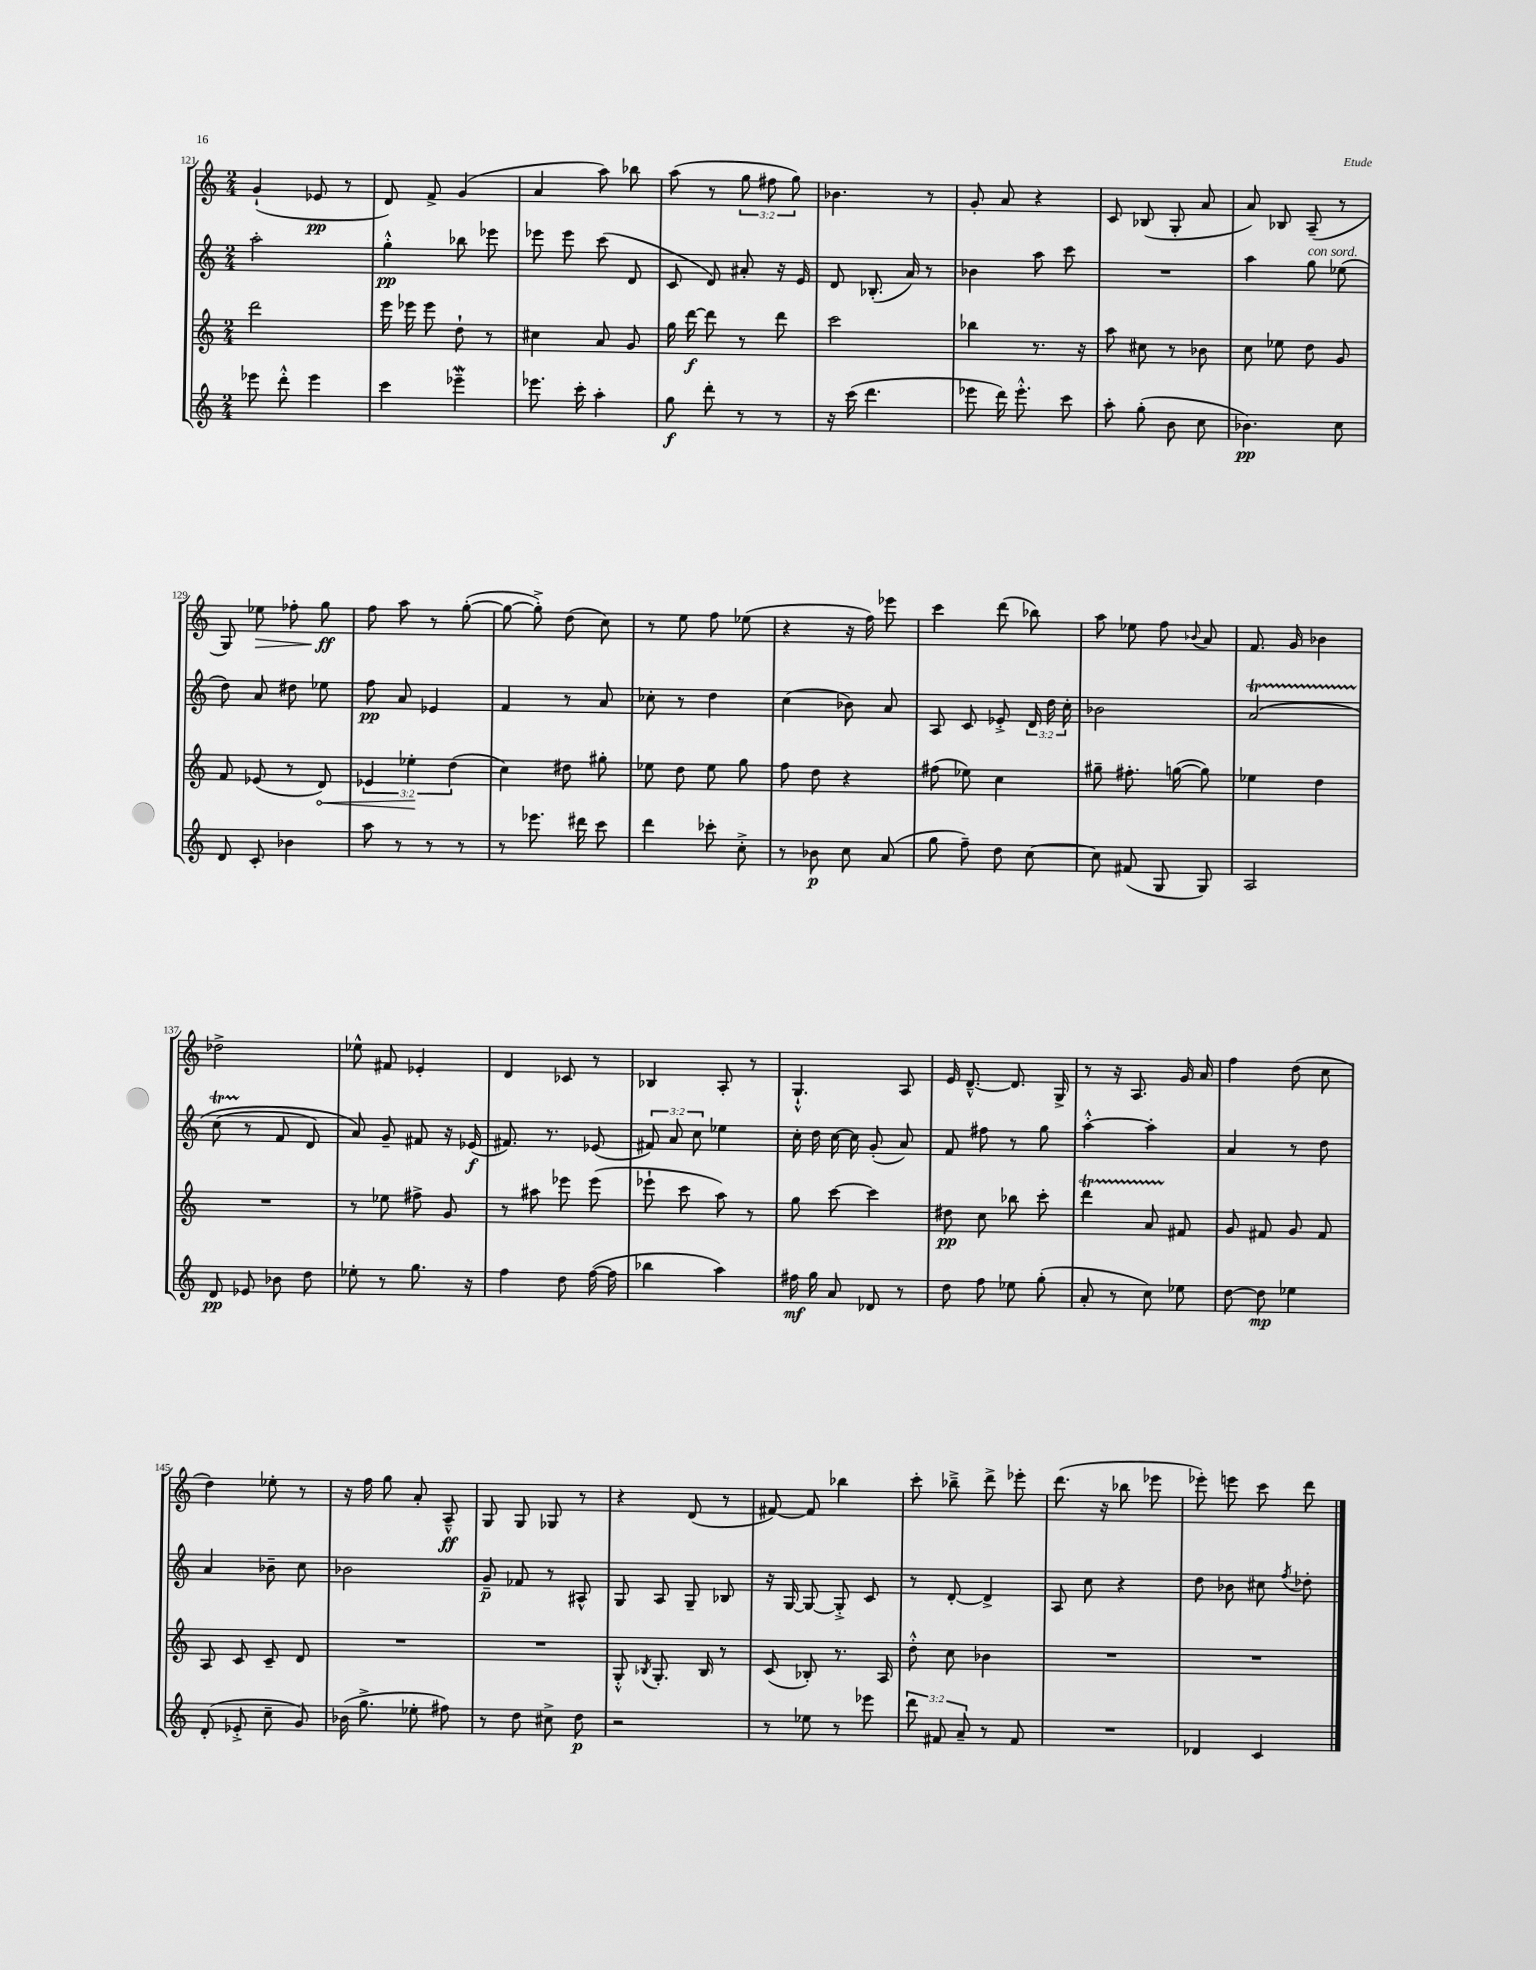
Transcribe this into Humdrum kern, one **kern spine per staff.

**kern	**kern	**kern	**kern
*staff4	*staff3	*staff2	*staff1
*clefG2	*clefG2	*clefG2	*clefG2
*k[]	*k[]	*k[]	*k[]
*M2/4	*M2/4	*M2/4	*M2/4
8eee-	2ddd	2aa'	(4g`
8ddd'^^	.	.	.
4eee-	.	.	8e-
.	.	.	8r
=	=	=	=
4ccc	16eee	4gg'^^	8d)
.	16eee-	.	.
.	8eee-	.	8f^
4eee-~	8dd`	8bb-	(4g
.	8r	8eee-	.
=	=	=	=
8.eee-	4cc#	8eee-	4a
.	.	8eee-	.
16ccc'	.	.	.
4aa'	8a	(8ccc	8aa)
.	8g	8d	8bb-
=	=	=	=
8gg	16gg	8c	(8aa
.	[16ddd	.	.
8ddd'	8ddd]	8d)	8r
8r	8r	8a#'	12gg
.	.	.	12ff#
8r	8ddd	16r	.
.	.	.	12gg)
.	.	16e	.
=	=	=	=
16r	2ccc	8d	4.b-
(16ccc	.	.	.
4.ddd	.	(8.B-'	.
.	.	16a)	.
.	.	8r	8r
=	=	=	=
8eee-	4bb-	4b-	8g'
16ddd)	.	.	8a
8.eee-'^^	.	.	.
.	8.r	8aa	4r
8ccc	.	8ccc	.
.	16r	.	.
=	=	=	=
8aa'	8aa	2r	8c
(8gg'	8cc#	.	(8B-
8b	8r	.	8G'
8cc	8b-	.	8a
=	=	=	=
4.b-)	8cc	4aa	8a)
.	8ee-	.	8B-
.	8dd	8gg	(8A~
8cc	8g	(8ee-	8r
=	=	=	=
8d	8f	8dd)	8G)
8c'	(8e-	8a	8ee-
4b-	8r	8dd#	8ff-'
.	8d)	8ee-	8gg
=	=	=	=
8aa	6e-	8ff	8ff
8r	.	8a	8aa
.	6ee-'	.	.
8r	.	4e-	8r
.	(6dd	.	.
8r	.	.	([8gg'
=	=	=	=
8r	4cc)	4f	8gg_
8.eee-	.	.	8gg'^])
.	8dd#	8r	(8dd
16ddd#	.	.	.
8ccc	8gg#'	8a	8cc)
=	=	=	=
4ddd	8ee-	8cc-'	8r
.	8dd	8r	8ee
8ccc-'	8ee-	4dd	8ff
8cc'^	8gg	.	(8ee-
=	=	=	=
8r	8ff	(4cc	4r
8b-	8dd	.	.
8cc	4r	8b-)	16r
.	.	.	16ff)
(8a	.	8a	8eee-
=	=	=	=
8gg	(8ff#	8A	4ccc
8ff~)	8ee-)	8c	.
8dd	4cc	8e-'^	(8ddd
[8cc	.	24d	8bb-)
.	.	24dd	.
.	.	24cc'	.
=	=	=	=
8cc]	8gg#~	2b-	8aa
(8f#	8.ff#'	.	8ee-
8G	.	.	8ff
.	([16gg	.	.
.	.	.	8qqb-
8G)	8gg])	.	8a
=	=	=	=
2A	4ee-	&(2a	8.f
.	.	.	16g
.	4dd	.	4b-
=	=	=	=
8d	2r	(8cc	2dd-^
8e-	.	8r	.
8b-	.	8f	.
8dd	.	8d)	.
=	=	=	=
8ee-'	8r	8a&)	8ee-^^
8r	8ee-	8g~	8f#
8.gg	8ff#^	8f#	4e-'
.	8g	16r	.
16r	.	(16e-	.
=	=	=	=
4ff	8r	8.f#)	4d
.	8aa#	.	.
.	.	8.r	.
8dd	8eee-	.	8c-
([16ff	(8eee-	(8e-	8r
16ff]	.	.	.
=	=	=	=
4bb-	8eee-`	12f#)	4B-
.	.	12a	.
.	8ccc	.	.
.	.	12cc	.
4aa)	8aa)	4ee-	8A'
.	8r	.	8r
=	=	=	=
16ff#	8gg	16cc'	4.G`^^
16gg	.	16dd	.
8a	[8ccc	[16cc	.
.	.	16cc]	.
8d-	4ccc]	(8g'	.
8r	.	8a)	8A
=	=	=	=
8dd	8dd#	8f	16e
.	.	.	[8.d~^^
8ff	8cc	8ff#	.
8ee-	8bb-	8r	8.d]
(8gg'	8ccc'	8gg	.
.	.	.	16G^
=	=	=	=
8a'	4ddd	[4aa'^^	8r
8r	.	.	16r
.	.	.	8.A
8cc)	8a	4aa']	.
8ee-	8f#	.	16g
.	.	.	16a
=	=	=	=
[8dd	8g	4a	4ff
8dd]	8f#	.	.
4ee-	8g	8r	(8dd
.	8f#	8dd	8cc
=	=	=	=
(8d'	8A	4a	4dd)
8e-'^	8c	.	.
8cc~	8c~	8b-~	8ee-'
8g)	8d	8cc	8r
=	=	=	=
(16b-	2r	2b-	16r
8.gg^	.	.	16ff
.	.	.	8gg
8ee-'	.	.	8a'
8ff#)	.	.	8A~^^
=	=	=	=
8r	2r	8g~	8G
8dd	.	8f-	8G
8cc#^	.	8r	8G-
8dd	.	8A#^^	8r
=	=	=	=
2r	8G'^^	8G	4r
.	8qB-	.	.
.	8.G'	8A	.
.	.	8G~	(8d
.	16B-	.	.
.	8r	8B-	8r
=	=	=	=
8r	(8c	16r	[8f#)
.	.	[16G	.
8ee-	8B-')	8G_	8f#]
8r	8.r	8G'^]	4bb-
8eee-	.	8c	.
.	16A	.	.
=	=	=	=
12ddd	8dd'^^	8r	8ccc'
12f#	.	.	.
.	8cc	[8d'	8bb-~^
12a~	.	.	.
8r	4b-	4d^]	8ddd^
8f#	.	.	8eee-'
=	=	=	=
2r	2r	8A	(8.ddd
.	.	8cc	.
.	.	.	16r
.	.	4r	8bb-
.	.	.	8eee-
=	=	=	=
4d-	2r	8dd	8eee-')
.	.	8b-	8eee
4c	.	8cc#	8ccc
.	.	8qff	.
.	.	8dd-'	8ddd
==	==	==	==
*-	*-	*-	*-
